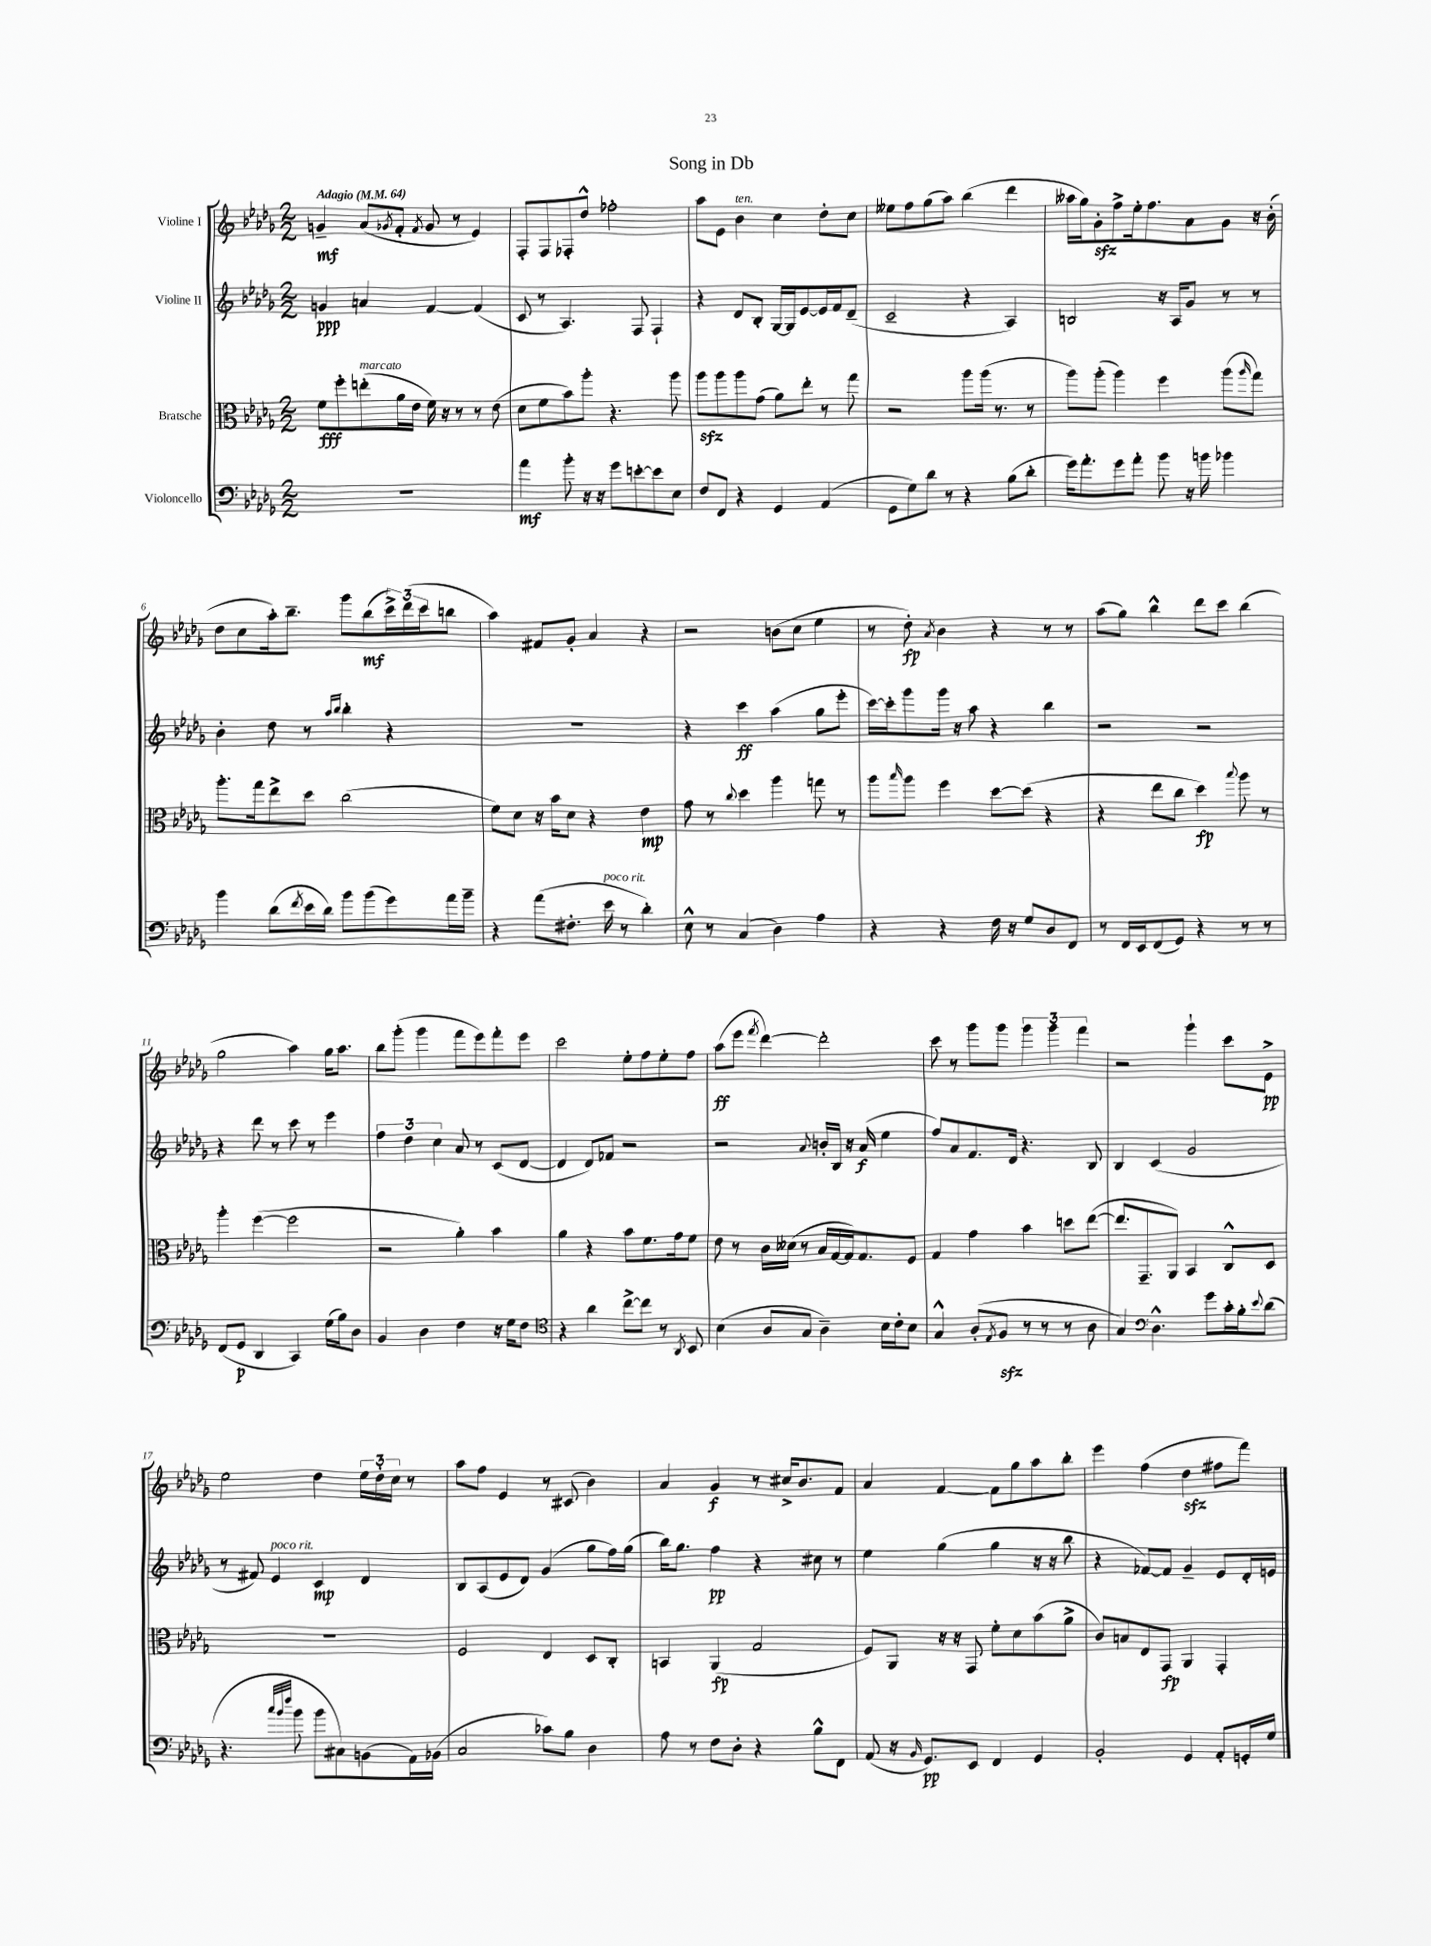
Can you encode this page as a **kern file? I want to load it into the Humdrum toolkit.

**kern	**dynam	**kern	**dynam	**kern	**dynam	**kern	**dynam
*part4	*part4	*part3	*part3	*part2	*part2	*part1	*part1
*staff4	*staff4	*staff3	*staff3	*staff2	*staff2	*staff1	*staff1
*I"Violoncello	*	*I"Bratsche	*	*I"Violine II	*	*I"Violine I	*
*clefF4	*	*clefC3	*	*clefG2	*	*clefG2	*
*k[b-e-a-d-g-]	*	*k[b-e-a-d-g-]	*	*k[b-e-a-d-g-]	*	*k[b-e-a-d-g-]	*
*M2/2	*	*M2/2	*	*M2/2	*	*M2/2	*
*MM64	*	*MM64	*	*MM64	*	*MM64	*
=1	=1	=1	=1	=1	=1	=1	=1
!	!	!	!	!	!	!LO:TX:a:B:t=Adagio	!
1r	.	8f\L	fff	4gn/	ppp	4gn~/	mf
.	.	8ff'\	.	.	.	.	.
!	!	!LO:TX:a:i:t=marcato	!	!	!	!	!
.	.	(8een'\	.	4an/	.	(8a-/L	.
.	.	.	.	.	.	8qg-X/	.
.	.	16a-\L	.	.	.	8f'/J	.
.	.	16e-\JJ	.	.	.	.	.
.	.	.	.	.	.	8qf/	.
.	.	16f\)	.	[4f/	.	8g-/	.
.	.	16r	.	.	.	.	.
.	.	8r	.	.	.	8r	.
.	.	8r	.	(4f/]	.	4e-/)	.
.	.	(8e-\	.	.	.	.	.
=2	=2	=2	=2	=2	=2	=2	=2
4a-\	mf	8d-\L	.	8c/	.	8F'/L	.
.	.	8f\	.	8r	.	8F/	.
8b-'\	.	8b-\)	.	4.A-/)	.	8F-X'/	.
16r	.	8aa-'\J	.	.	.	8dd-^^/J	.
16r	.	.	.	.	.	.	.
8g-\L	.	4.r	.	.	.	2ff-X'\	.
[8en'\	.	.	.	8F/	.	.	.
8e\]	.	.	.	4F`/	.	.	.
8E-\J	.	8aa-\	.	.	.	.	.
=3	=3	=3	=3	=3	=3	=3	=3
8F/L	.	8aa-zz\L	.	4r	.	8aa-\L	.
8FF/J	.	8aa-\	.	.	.	8e-\J	.
!	!	!	!	!	!	!LO:TX:a:i:t=ten.	!
4r	.	8aa-\	.	8d-/L	.	4b-\	.
.	.	(8g-\J	.	8B-'/J	.	.	.
4GG-/	.	8a-\L)	.	[16G-/LL	.	4cc\	.
.	.	.	.	16G-/J]	.	.	.
.	.	8ee-'\J	.	[8e-/	.	.	.
(4AA-/	.	8r	.	16e-/L]	.	8dd-'\L	.
.	.	.	.	16f/J	.	.	.
.	.	8gg-\	.	(8d-~/J	.	8cc\J	.
=4	=4	=4	=4	=4	=4	=4	=4
8GG-\L	.	2r	.	2c~/	.	8ee--X\L	.
8G-\)	.	.	.	.	.	8ff\	.
8d-\J	.	.	.	.	.	(8gg-\	.
8r	.	.	.	.	.	8aa-\J)	.
4r	.	8aa-\L	.	4r	.	(4bb-\	.
.	.	(16aa-\Jk	.	.	.	.	.
.	.	8.r	.	.	.	.	.
(8B-\L	.	.	.	4A-/)	.	4ddd-\	.
8d-'\J	.	8r	.	.	.	.	.
=5	=5	=5	=5	=5	=5	=5	=5
16g-\KL)	.	8aa-\L)	.	2Bn/	.	16aa--X\LL	.
8.a-'\	.	.	.	.	.	16gg-\J)	.
.	.	(8aa-'\J	.	.	.	8g-zz'\	.
8g-\	.	4aa-\)	.	.	.	8ff^\	.
8a-'\J	.	.	.	.	.	16ee-'\k	.
.	.	.	.	.	.	8.ff\	.
8b-\	.	4ff\	.	16r	.	.	.
.	.	.	.	16A-/KL	.	.	.
16r	.	.	.	8g-/J	.	8a-\	.
16bn\	.	.	.	.	.	.	.
4b-X\	.	(8aa-\L	.	8r	.	8g-\J	.
.	.	16qqaa-/	.	.	.	.	.
.	.	8gg-\J)	.	8r	.	16r	.
.	.	.	.	.	.	(16b-'\	.
!!LO:LB:g=z
=6	=6	=6	=6	=6	=6	=6	=6
4b-\	.	8.aa-'\L	.	4b-'\	.	8dd-\L	.
.	.	.	.	.	.	8cc\	.
.	.	16gg-\k	.	.	.	.	.
(8d-\L	.	8ee-^\	.	8dd-\	.	16aa-'\k)	.
.	.	.	.	.	.	8.bb-~\J	.
8qf/	.	.	.	.	.	.	.
16e-\L	.	8dd-\J	.	8r	.	.	.
16d-\JJ)	.	.	.	.	.	.	.
.	.	.	.	16qqaa-/LL	.	.	.
.	.	.	.	16qqbb-/JJ	.	.	.
8b-\L	.	(2cc\	.	4bb-'\	.	8ggg-\L	.
(8b-\	.	.	.	.	.	(8bb-\	mf
8g-\)	.	.	.	4r	.	24ccc^\L)	.
.	.	.	.	.	.	(24ddd-\	.
.	.	.	.	.	.	24ccc\J	.
16a-\L	.	.	.	.	.	8bbn\J	.
16b-~\JJ	.	.	.	.	.	.	.
=7	=7	=7	=7	=7	=7	=7	=7
4r	.	8f\L)	.	1r	.	4aa-\)	.
.	.	8d-\J	.	.	.	.	.
(8a-\L	.	16r	.	.	.	8f#X/L	.
.	.	16b-\KL	.	.	.	.	.
8.F#X'\J	.	8d-\J	.	.	.	8g-'/J	.
.	.	4r	.	.	.	4a-/	.
!LO:TX:a:i:t=poco rit.	!	!	!	!	!	!	!
16e-\	.	.	.	.	.	.	.
8r	.	.	.	.	.	.	.
4d-'\)	.	4e-\	mp	.	.	4r	.
=8	=8	=8	=8	=8	=8	=8	=8
8E-^^\	.	8g-\	.	4r	.	2r	.
8r	.	8r	.	.	.	.	.
.	.	8qqcc/	.	.	.	.	.
(4C/	.	4dd-\	.	4ccc\	ff	.	.
4D-\)	.	4aa-\	.	(4aa-\	.	(8bn\L	.
.	.	.	.	.	.	8cc\J	.
4A-\	.	8ggn\	.	8gg-\L	.	4ee-\	.
.	.	8r	.	8eee-'\J	.	.	.
=9	=9	=9	=9	=9	=9	=9	=9
4r	.	8aa-\L	.	[16ccc\LL)	.	8r	.
.	.	.	.	16ccc'\J]	.	.	.
.	.	16qqbb-/	.	.	.	.	.
.	.	8aa-\J	.	8ggg-\	.	8dd-'\)	fp
.	.	.	.	.	.	8qa-/	.
4r	.	4ff\	.	16ggg-\Jk	.	4b-\	.
.	.	.	.	16r	.	.	.
.	.	.	.	8aa-\	.	.	.
16F\	.	[8dd-\L	.	4r	.	4r	.
16r	.	.	.	.	.	.	.
8G-/L	.	(8dd-\J]	.	.	.	.	.
8D-/	.	4r	.	4bb-\	.	8r	.
8FF/J	.	.	.	.	.	8r	.
=10	=10	=10	=10	=10	=10	=10	=10
8r	.	4r	.	2r	.	(8aa-\L	.
16FF/LL	.	.	.	.	.	8gg-\J)	.
16EE-/J	.	.	.	.	.	.	.
(8FF/	.	8ee-\L	.	.	.	4bb-^^\	.
8GG-/J)	.	8cc\J	.	.	.	.	.
4r	.	4dd-\)	fp	2r	.	8ddd-\L	.
.	.	.	.	.	.	8ccc\J	.
.	.	8qqbb-/	.	.	.	.	.
8r	.	8aa-\	.	.	.	(4bb-\	.
8r	.	8r	.	.	.	.	.
!!LO:LB:g=z
=11	=11	=11	=11	=11	=11	=11	=11
(8FF/L	.	4aa-'\	.	4r	.	2gg-\	.
8GG-/J	p	.	.	.	.	.	.
4DD-/	.	([4ff\	.	8ddd-\	.	.	.
.	.	.	.	8r	.	.	.
4CC/)	.	2ff\]	.	8ccc\	.	4aa-\)	.
.	.	.	.	8r	.	.	.
(16G-\LL	.	.	.	4eee-\	.	16gg-\KL	.
16B-\J)	.	.	.	.	.	8.aa-\J	.
8D-\J	.	.	.	.	.	.	.
=12	=12	=12	=12	=12	=12	=12	=12
4BB-/	.	2r	.	6ff\	.	8bb-\L	.
.	.	.	.	.	.	(8ggg-'\J	.
.	.	.	.	6dd-\	.	.	.
4D-\	.	.	.	.	.	4ggg-\	.
.	.	.	.	6cc\	.	.	.
4F\	.	4a-'\)	.	8a-/	.	8fff\L	.
.	.	.	.	8r	.	8eee-\)	.
16r	.	4b-\	.	(8c/L	.	8fff'\	.
16G-\KL	.	.	.	.	.	.	.
8F\J	.	.	.	[8d-/J	.	8eee-\J	.
=13	=13	=13	=13	=13	=13	=13	=13
*clefC4	*	*	*	*	*	*	*
4r	.	4a-\	.	4d-/]	.	2ccc\	.
4a-\	.	4r	.	8d-/L)	.	.	.
.	.	.	.	8f-X/J	.	.	.
[8cc^\L	.	8b-\L	.	2r	.	8ee-'\L	.
8cc\J]	.	8.f\	.	.	.	8ff\	.
8r	.	.	.	.	.	8ee-'\	.
.	.	16g-\k	.	.	.	.	.
8qAA-/	.	.	.	.	.	.	.
8BB-/	.	8f\J	.	.	.	8ff\J	.
=14	=14	=14	=14	=14	=14	=14	=14
(4B-\	.	8e-\	.	2r	.	(8aa-\L	ff
.	.	8r	.	.	.	8eee-\J	.
.	.	.	.	.	.	8qfff/	.
8A-/L	.	16c\LL	.	.	.	[4ddd-\)	.
.	.	(16d--X\JJ	.	.	.	.	.
8G-/J	.	8r	.	.	.	.	.
.	.	.	.	8qqa-/	.	.	.
4A-~\)	.	16B-/LL	.	16bn'/LL	.	2ddd-'\]	.
.	.	[16G-/	.	16B-/JJ	.	.	.
.	.	16G-/J])	.	16r	.	.	.
.	.	8.G-/	.	(16a-/	f	.	.
16B-\LL	.	.	.	4ee-\	.	.	.
16c'\J	.	.	.	.	.	.	.
8B-\J	.	8F/J	.	.	.	.	.
=15	=15	=15	=15	=15	=15	=15	=15
4G-^^/	.	4G-/	.	8ff/L)	.	8ccc\	.
.	.	.	.	8a-/	.	8r	.
(8A-'/L	.	4g-\	.	8.f/	.	8ggg-\L	.
8qE-/	.	.	.	.	.	.	.
8Fzz/J	.	.	.	.	.	8ggg-\J	.
.	.	.	.	16d-/Jk	.	.	.
8r	.	4b-\	.	4.r	.	6ggg-\	.
8r	.	.	.	.	.	.	.
.	.	.	.	.	.	6ggg-\	.
8r	.	8ddn\L	.	.	.	.	.
.	.	.	.	.	.	6fff\	.
8A-\	.	([8ee-\J	.	8B-/	.	.	.
=16	=16	=16	=16	=16	=16	=16	=16
4G-/)	.	8.ee-/L]	.	4B-/	.	2r	.
.	.	8.GG-~/	.	.	.	.	.
*clefF4	*	*	*	*	*	*	*
4.D-^^\	.	.	.	(4c/	.	.	.
.	.	8AA-/J)	.	.	.	.	.
.	.	4BB-/	.	2g-/	.	4ggg-`\	.
8g-\L	.	.	.	.	.	.	.
16c'\L	.	8C^^/L	.	.	.	8ccc\L	.
16B-'\J	.	.	.	.	.	.	.
8qqe-/	.	.	.	.	.	.	.
(8d-\J	.	8D-/J	.	.	.	8e-^\J	pp
!!LO:LB:g=z
=17	=17	=17	=17	=17	=17	=17	=17
4.r	.	1r	.	8r	.	2ee-\	.
.	.	.	.	8f#X/)	.	.	.
!	!	!	!	!LO:TX:a:i:t=poco rit.	!	!	!
.	.	.	.	4e-/	.	.	.
32qqcc/LLL	.	.	.	.	.	.	.
32qqb-/	.	.	.	.	.	.	.
32qqff/JJJ	.	.	.	.	.	.	.
8b-\	.	.	.	.	.	.	.
8b-\L	.	.	.	4c/	mp	4dd-\	.
8C#X\)	.	.	.	.	.	.	.
(8BBn\	.	.	.	4d-/	.	24ee-\LL	.
.	.	.	.	.	.	24dd-'\	.
.	.	.	.	.	.	24cc\JJ	.
16AA-\L)	.	.	.	.	.	8r	.
(16BB-X\JJ	.	.	.	.	.	.	.
=18	=18	=18	=18	=18	=18	=18	=18
2C/	.	2F/	.	8B-/L	.	8aa-\L	.
.	.	.	.	(8A-/	.	8ff\J	.
.	.	.	.	8e-/	.	4e-/	.
.	.	.	.	8d-/J)	.	.	.
8c-X\L)	.	4E-/	.	(4g-/	.	8r	.
8B-\J	.	.	.	.	.	(8c#X/	.
4D-\	.	8D-/L	.	8gg-\L	.	4b-\)	.
.	.	8C'/J	.	16ff\L)	.	.	.
.	.	.	.	(16gg-\JJ	.	.	.
=19	=19	=19	=19	=19	=19	=19	=19
8A-\	.	4BBn/	.	16bb-\KL)	.	4a-/	.
.	.	.	.	8.gg-\J	.	.	.
8r	.	.	.	.	.	.	.
8F\L	.	(4AA-/	fp	4ff\	pp	4g-/	f
8D-'\J	.	.	.	.	.	.	.
4r	.	2G-/	.	4r	.	8r	.
.	.	.	.	.	.	16cc#X^/KL	.
.	.	.	.	.	.	8.b-/	.
8B-^^\L	.	.	.	8cc#X\	.	.	.
8FF\J	.	.	.	8r	.	8f/J	.
=20	=20	=20	=20	=20	=20	=20	=20
(8AA-/	.	8F/L)	.	4ee-\	.	4a-/	.
16r	.	8AA-/J	.	.	.	.	.
16qqBB-/	.	.	.	.	.	.	.
8.GG-/L)	pp	.	.	.	.	.	.
.	.	16r	.	(4gg-\	.	[4f/	.
.	.	16r	.	.	.	.	.
8EE-/J	.	8GG-/	.	.	.	.	.
4FF/	.	8f'\L	.	4gg-\	.	8f\L]	.
.	.	8d-\	.	.	.	8gg-\	.
4GG-/	.	(8b-\	.	16r	.	8aa-\	.
.	.	.	.	16r	.	.	.
.	.	8a-^\J	.	8bb-\	.	8bb-'\J	.
=21	=21	=21	=21	=21	=21	=21	=21
2BB-'/	.	8c/L)	.	4r	.	4eee-\	.
.	.	8Bn/	.	.	.	.	.
.	.	8E-/	.	[8f-X/L)	.	(4ff\	.
.	.	8GG-/J	fp	8f-/J]	.	.	.
4GG-/	.	4AA-/	.	4g-~/	.	4dd-zz\	.
8AA-'/L	.	4GG-'/	.	8e-/L	.	8ff#X\L	.
16GGn'/L	.	.	.	16d-'/L	.	8fff\J)	.
16G-/JJ	.	.	.	16en/JJ	.	.	.
==	==	==	==	==	==	==	==
*-	*-	*-	*-	*-	*-	*-	*-
